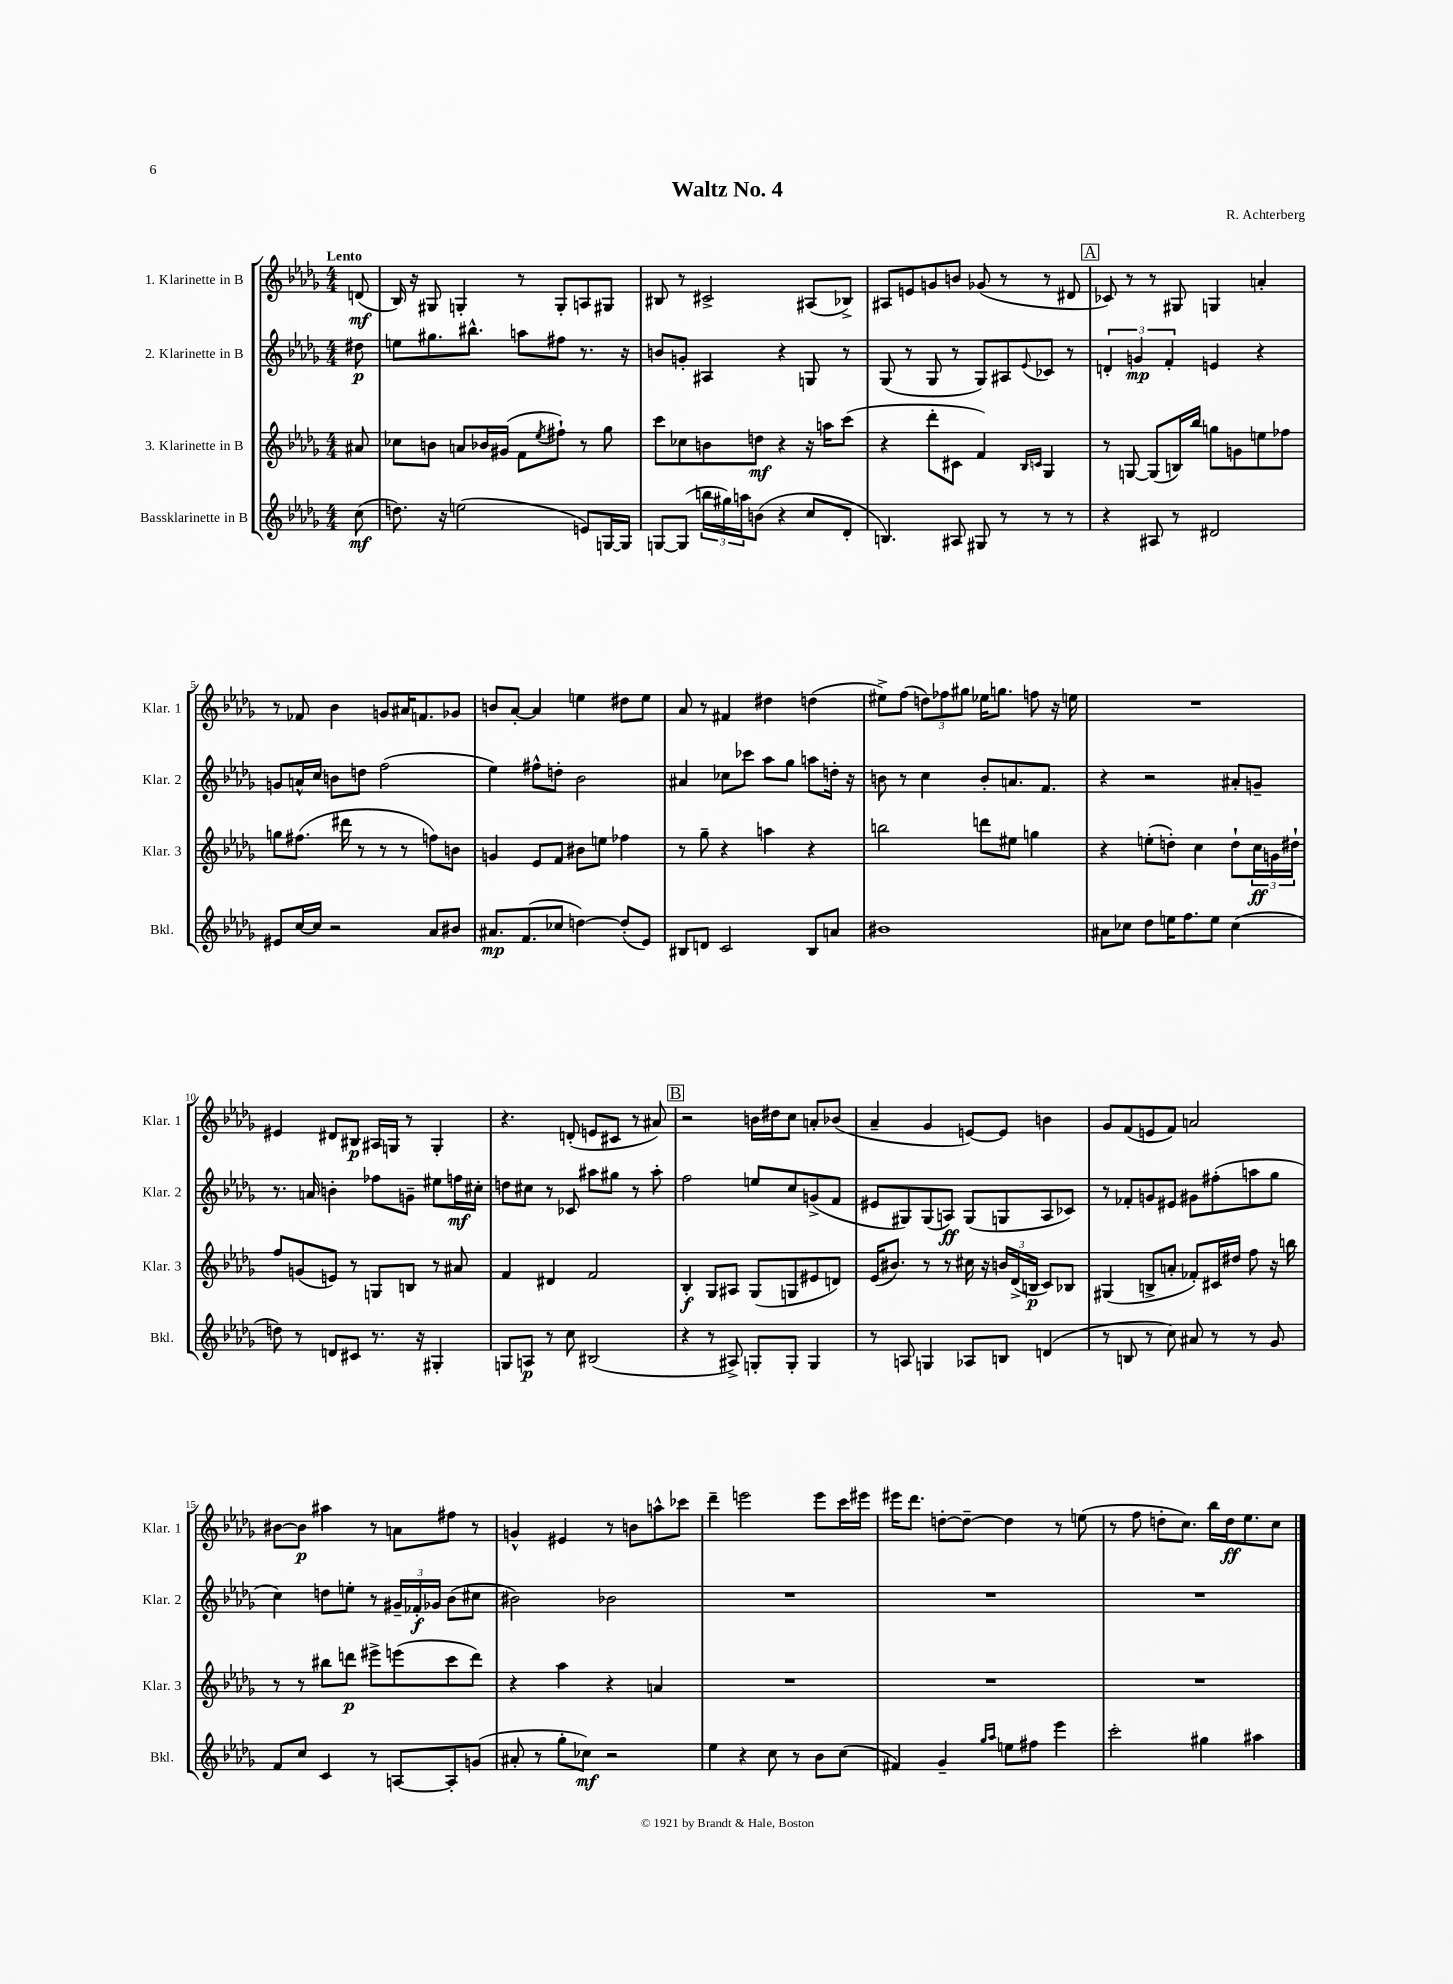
\header { title = "Waltz No. 4" composer = "R. Achterberg" }
<<
\new StaffGroup <<
\new Staff = "s0" \with { instrumentName = "1. Klarinette in B" shortInstrumentName = "Klar. 1" } {
    \clef treble \key des \major \numericTimeSignature \time 4/4 \partial 8 \tempo "Lento"
    d'8\mf( |
    bes16) r16 gis8 g4-. r8 g8-. a8 gis8 |
    bis8 r8 cis'2-> ais8( bes8->) |
    ais8 e'8 g'8 b'8 ges'8( r8 r8 dis'8 |
    \mark \markup { \box "A" } ces'8) r8 r8 gis8 g4 a'4-. |
    r8 fes'8 bes'4 g'8 ais'16 f'8. ges'8 |
    b'8 aes'8~-. aes'4 e''4 dis''8 e''8 |
    aes'8 r8 fis'4 dis''4 d''4( |
    eis''8->) f''8( \tuplet 3/2 { d''8) fes''8 gis''8 } ees''16 g''8. f''8 r16 e''16 |
    R1 |
    eis'4 dis'8 bis8\p ais16 g16 r8 g4-. |
    r4. d'8-.( e'8 cis'8 r8 ais'8) |
    \mark \markup { \box "B" } r2 b'16 dis''16 c''8 a'8-. bes'8( |
    aes'4-- ges'4 e'8~) e'8 b'4 |
    ges'8 f'8( e'8 f'8) a'2 |
    bis'8~ bis'8\p ais''4 r8 a'8 fis''8 r8 |
    g'4-^ eis'4 r8 b'8 a''8-^ ces'''8 |
    des'''4-- e'''2 e'''8 c'''16 eis'''16 |
    eis'''16 des'''8. d''8~-. d''8~-- d''4 r8 e''8( |
    r8 f''8 d''8-. c''8.) bes''16 d''16\ff ees''8. c''8 \bar "|." |
}
\new Staff = "s1" \with { instrumentName = "2. Klarinette in B" shortInstrumentName = "Klar. 2" } {
    \clef treble \key des \major \numericTimeSignature \time 4/4 \partial 8
    dis''8\p |
    e''8 gis''8. bis''8.-^ a''8 fis''8 r8. r16 |
    b'8 g'8-. ais4 r4 g8 r8 |
    ges8( r8 ges8 r8 ges8) ais8 \appoggiatura { ees'8 } ces'8 r8 |
    \mark \markup { \box "A" } \tuplet 3/2 { d'4-. g'4\mp f'4-. } e'4 r4 |
    g'8 a'16-^ c''16 b'8 d''8 f''2( |
    ees''4) fis''8-^ d''8-. bes'2 |
    ais'4 ces''8 ces'''8 aes''8 ges''8 a''8 d''16-. r16 |
    b'8 r8 c''4 b'8-. a'8. f'8. |
    r4 r2 ais'8-. g'8-- |
    r8. a'16 b'4-. fes''8 g'8-- eis''8 f''16\mf cis''16-. |
    d''8 cis''8 r8 ces'8 ais''8 gis''8 r8 ais''8-. |
    \mark \markup { \box "B" } f''2 e''8 c''8 g'8->( f'8 |
    eis'8 gis8) gis8( a8\ff) gis8( g8 a8 ces'8) |
    r8 fes'8-. g'8 eis'8 gis'8 fis''8-.( a''8 ges''8 |
    c''4) d''8 e''8-. r8 \tuplet 3/2 { gis'16-- fes'16-.\f ges'16 } bes'8( cis''8 |
    bis'2) bes'2 |
    R1 |
    R1 |
    R1 \bar "|." |
}
\new Staff = "s2" \with { instrumentName = "3. Klarinette in B" shortInstrumentName = "Klar. 3" } {
    \clef treble \key des \major \numericTimeSignature \time 4/4 \partial 8
    ais'8 |
    ces''8 b'8 a'8 bes'16 gis'16( f'8 \acciaccatura { ees''8 } fis''8-!) r8 ges''8 |
    c'''8 ces''8 b'8 d''8\mf r4 r16 a''16 c'''8( |
    r4 des'''8-. cis'8 f'4) \grace { bes16 c'16 } ges4 |
    \mark \markup { \box "A" } r8 g8~ g8( b16) bes''16 g''8 g'8 e''8 fes''8 |
    g''8 fis''8.( dis'''16 r8 r8 r8 f''8) b'8 |
    g'4 ees'8 f'8 bis'8 e''8 fes''4 |
    r8 ges''8-- r4 a''4 r4 |
    b''2 d'''8 eis''8 g''4 |
    r4 e''8-.( d''8-.) c''4 d''8-! \tuplet 3/2 { c''16\ff g'16 dis''16-! } |
    f''8 g'8( e'8) r8 g8 b8 r8 ais'8 |
    f'4 dis'4 f'2 |
    \mark \markup { \box "B" } bes4-.\f ges8 ais8 ges8( g8 eis'8 d'8) |
    ees'16( bis'8.) r8 r8 cis''16 r16 \tuplet 3/2 { b'16 des'16->( b16\p } c'8) bes8 |
    gis4( b8-> a'8-. fes'8-.) cis'16 dis''16 f''8 r16 b''16 |
    r8 r8 bis''8 d'''8\p eis'''8-> e'''8( c'''8 d'''8) |
    r4 aes''4 r4 a'4 |
    R1 |
    R1 |
    R1 \bar "|." |
}
\new Staff = "s3" \with { instrumentName = "Bassklarinette in B" shortInstrumentName = "Bkl." } {
    \clef treble \key des \major \numericTimeSignature \time 4/4 \partial 8
    c''8\mf( |
    d''8.) r16 e''2( e'8) g16~ g16 |
    g8~ g8( \tuplet 3/2 { b''16 gis''16) a''16 } b'8( r4 c''8 des'8-. |
    b4.) ais8 gis8 r8 r8 r8 |
    \mark \markup { \box "A" } r4 ais8 r8 dis'2 |
    eis'8 c''16~ c''16 r2 aes'8 bis'8 |
    ais'8.\mp f'8.( ces''8 d''4~) d''8-.( ees'8) |
    bis8 d'8 c'2 bis8 a'8 |
    bis'1 |
    ais'8 ces''8 des''8 e''16 f''8. e''8 ces''4( |
    d''8) r8 d'8 cis'8 r8. r16 gis4-. |
    g8 a8\p r8 c''8 bis2( |
    \mark \markup { \box "B" } r4 r8 ais8->) g8-. g8-. g4 |
    r8 a8 g4 aes8 b8 d'4( |
    r8 b8 r8 c''8) ais'8 r8 r8 ges'8 |
    f'8 c''8 c'4 r8 a8~ a8-. g'8( |
    ais'8-. r8 ges''8-. ces''8\mf) r2 |
    ees''4 r4 c''8 r8 bes'8 c''8( |
    fis'4) ges'4-- \grace { ges''16 aes''16 } e''8 fis''8 ees'''4 |
    c'''2-. gis''4 ais''4 \bar "|." |
}
>>
>>
